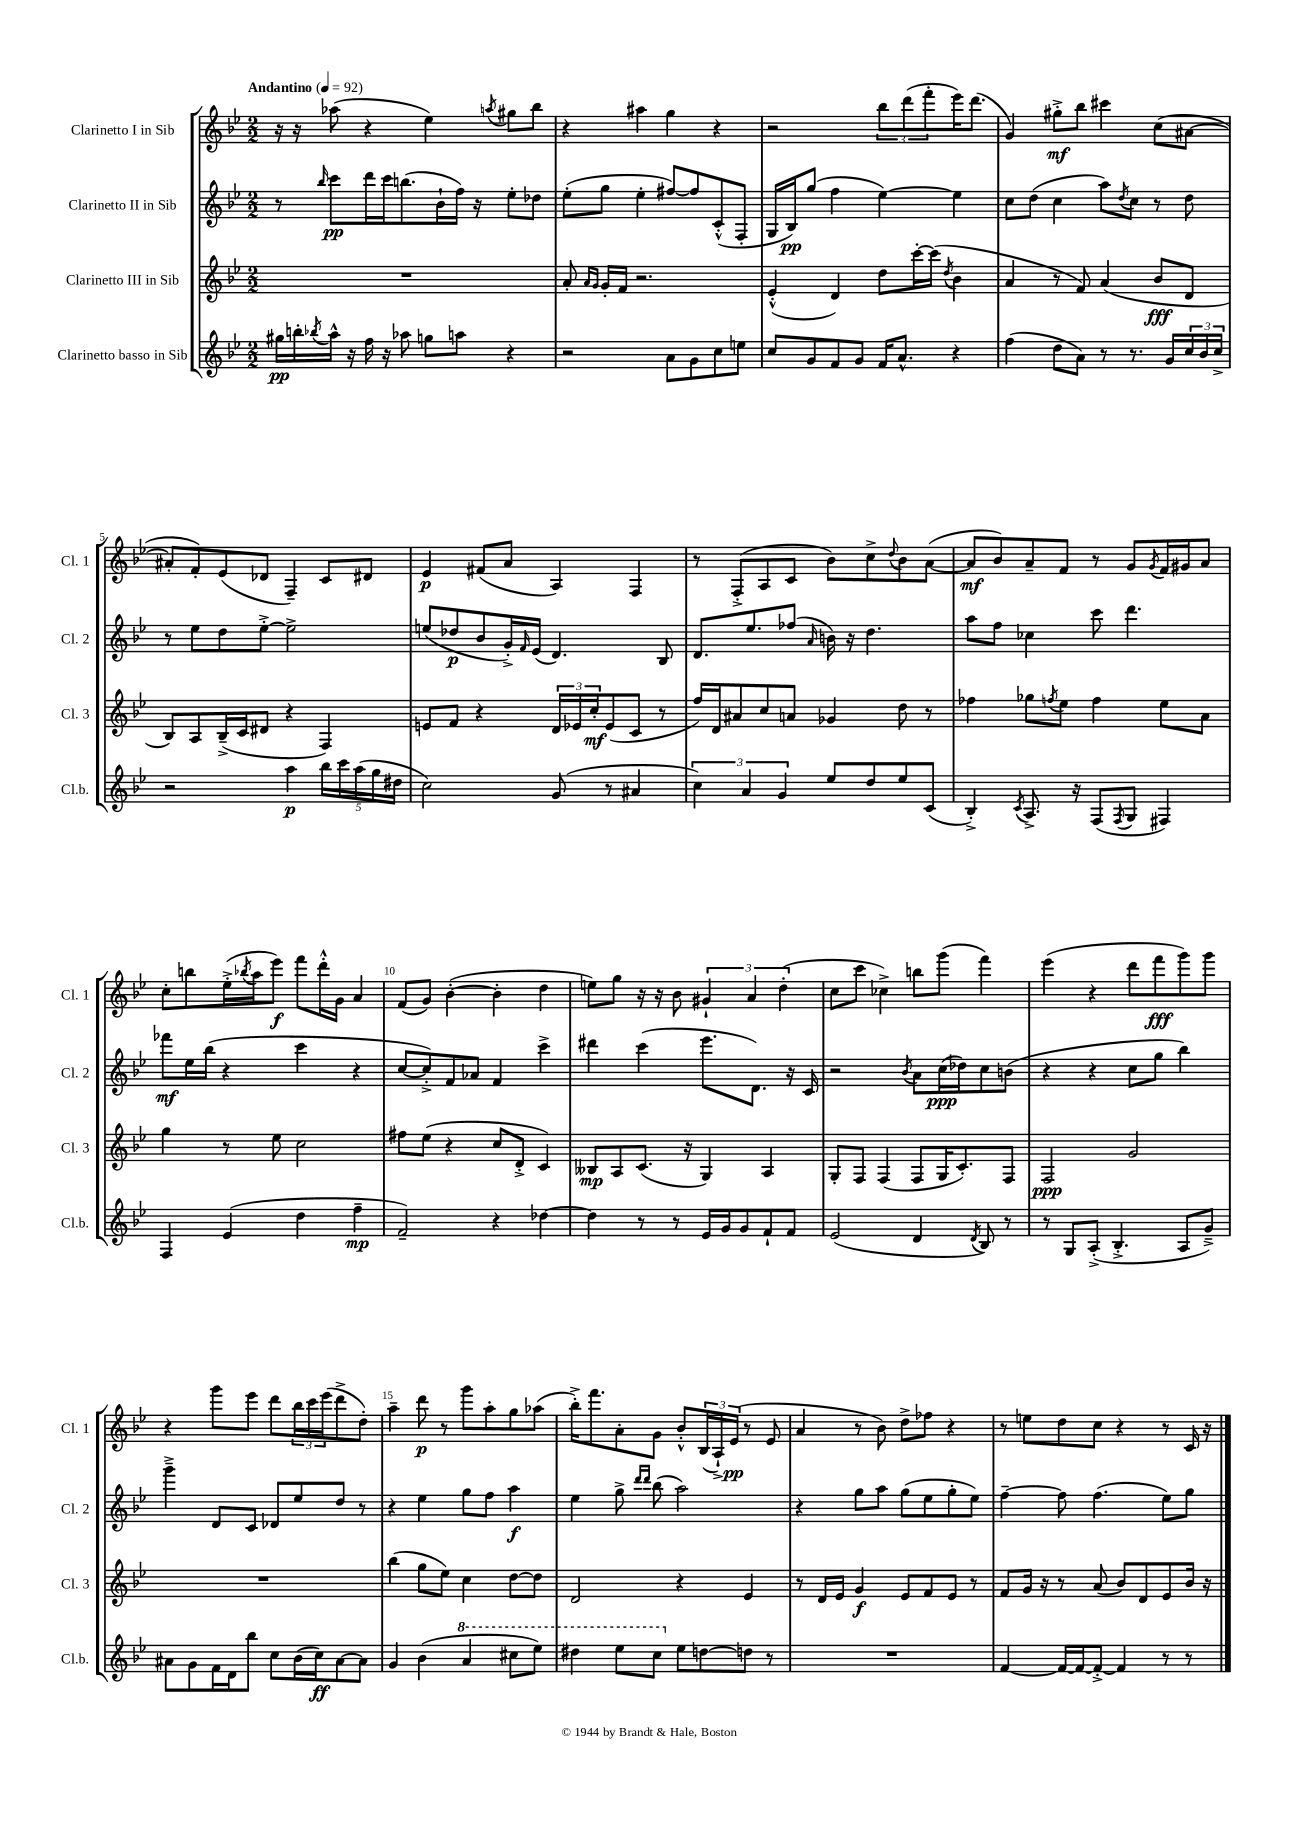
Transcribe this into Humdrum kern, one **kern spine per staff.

**kern	**dynam	**kern	**dynam	**kern	**dynam	**kern	**dynam
*part4	*part4	*part3	*part3	*part2	*part2	*part1	*part1
*staff4	*staff4	*staff3	*staff3	*staff2	*staff2	*staff1	*staff1
*I"Clarinetto basso in Sib	*	*I"Clarinetto III in Sib	*	*I"Clarinetto II in Sib	*	*I"Clarinetto I in Sib	*
*I'Cl.b.	*	*I'Cl. 3	*	*I'Cl. 2	*	*I'Cl. 1	*
*clefG2	*	*clefG2	*	*clefG2	*	*clefG2	*
*k[b-e-]	*	*k[b-e-]	*	*k[b-e-]	*	*k[b-e-]	*
*M2/2	*	*M2/2	*	*M2/2	*	*M2/2	*
*MM92	*	*MM92	*	*MM92	*	*MM92	*
=1	=1	=1	=1	=1	=1	=1	=1
!	!	!	!	!	!	!LO:TX:a:B:t=Andantino	!
16gg#X\LL	pp	1r	.	8r	.	16r	.
16bbn'\	.	.	.	.	.	16r	.
8qbb-X/	.	.	.	16qqbb-/	.	.	.
16aa^^\JJ	.	.	.	8ccc\L	pp	(8aa-X\	.
16r	.	.	.	.	.	.	.
16ff\	.	.	.	16ddd\L	.	4r	.
16r	.	.	.	16ccc\J	.	.	.
8aa-X\	.	.	.	(8.bbn\	.	.	.
8ggn\L	.	.	.	.	.	4ee-\)	.
.	.	.	.	16b-`\L	.	.	.
8aan\J	.	.	.	16ff\JJ)	.	.	.
.	.	.	.	16r	.	.	.
.	.	.	.	.	.	8qaan/	.
4r	.	.	.	8ee-'\L	.	8gg#X\L	.
.	.	.	.	8dd-X\J	.	8bb-\J	.
=2	=2	=2	=2	=2	=2	=2	=2
2r	.	8a'/	.	(8ee-'\L	.	4r	.
.	.	16qqa/LL	.	.	.	.	.
.	.	16qqg/JJ	.	.	.	.	.
.	.	16g'/LL	.	8gg\J	.	.	.
.	.	16f/JJ	.	.	.	.	.
.	.	2.r	.	4ee-'\	.	4aa#X\	.
8a\L	.	.	.	[8ff#X/L)	.	4gg\	.
8g\	.	.	.	8ff#/]	.	.	.
8cc\	.	.	.	(8c'^^/	.	4r	.
8een\J	.	.	.	8F'/J	.	.	.
=3	=3	=3	=3	=3	=3	=3	=3
8cc/L	.	(4e-'^^/	.	16G/LL	.	2r	.
.	.	.	.	16B-/J)	pp	.	.
8g/	.	.	.	(8gg/J	.	.	.
8f/	.	4d/)	.	4ff\	.	.	.
8g/J	.	.	.	.	.	.	.
16f/KL	.	8dd\L	.	[4ee-\)	.	12bb-\L	.
8.a^^/J	.	.	.	.	.	.	.
.	.	.	.	.	.	(12ddd\	.
.	.	[16ccc'\L	.	.	.	.	.
.	.	.	.	.	.	12fff'\	.
.	.	(16ccc\JJ]	.	.	.	.	.
.	.	8qdd/	.	.	.	.	.
4r	.	4b-\	.	4ee-\]	.	16eee-\K)	.
.	.	.	.	.	.	(8.ddd\J	.
=4	=4	=4	=4	=4	=4	=4	=4
(4ff\	.	4a/	.	8cc\L	.	4g/)	.
.	.	.	.	(8dd\J	.	.	.
8dd\L	.	8r	.	4cc\	.	8gg#X'^\L	mf
8a\J)	.	8f/)	.	.	.	8bb-\J	.
8r	.	(4a/	.	8aa\L)	.	4ccc#X\	.
.	.	.	.	8qdd/	.	.	.
8.r	.	.	.	8cc\J	.	.	.
.	.	8b-/L	fff	8r	.	(8cc\L	.
16g/LL	.	.	.	.	.	.	.
24cc/	.	8d/J	.	8dd\	.	[8a#X\J	.
24b-/	.	.	.	.	.	.	.
24cc^/JJ	.	.	.	.	.	.	.
!!LO:LB:g=z
=5	=5	=5	=5	=5	=5	=5	=5
2r	.	8B-/L)	.	8r	.	8a#X'/L]	.
.	.	8A/	.	8ee-\L	.	8f'/)	.
.	.	(16B-~^/L	.	8dd\	.	(8e-/	.
.	.	16c/J	.	.	.	.	.
.	.	8d#X/J	.	[8ee-'^\J	.	8d-X/J	.
4aa\	p	4r	.	2ee-^\]	.	4F~/)	.
20bb-\LL	.	4F/)	.	.	.	8c/L	.
20ccc\	.	.	.	.	.	.	.
(20aa\	.	.	.	.	.	.	.
.	.	.	.	.	.	8d#X/J	.
20gg\	.	.	.	.	.	.	.
20dd#X\JJ	.	.	.	.	.	.	.
=6	=6	=6	=6	=6	=6	=6	=6
2cc\)	.	8en/L	.	(8een/L	.	4e-/	p
.	.	8f/J	.	8dd-X/	p	.	.
.	.	4r	.	8b-/	.	(8f#X/L	.
.	.	.	.	16g'^/L)	.	8a/J	.
.	.	.	.	16qqf/	.	.	.
.	.	.	.	(16e-/JJ	.	.	.
(8g/	.	24d/LL	.	4.d/)	.	4A/)	.
.	.	24e-X/	.	.	.	.	.
.	.	24cc'/J	mf	.	.	.	.
8r	.	(8e-/	.	.	.	.	.
4a#X/	.	8c/J	.	.	.	4F/	.
.	.	8r	.	8B-/	.	.	.
=7	=7	=7	=7	=7	=7	=7	=7
6cc\)	.	16ff/LL)	.	8.d/L	.	8r	.
.	.	16d/J	.	.	.	.	.
.	.	8a#X/	.	.	.	(8F'^/L	.
6a/	.	.	.	.	.	.	.
.	.	.	.	8.ee-/	.	.	.
.	.	8cc/	.	.	.	8A/	.
6g/	.	.	.	.	.	.	.
.	.	8an/J	.	(8ff-X/J	.	8c/J	.
.	.	.	.	16qqa/	.	.	.
8ee-/L	.	4g-X/	.	16bn\)	.	8b-\L)	.
.	.	.	.	16r	.	.	.
8dd/	.	.	.	4.dd\	.	8cc^\	.
.	.	.	.	.	.	8qqdd/	.
8ee-/	.	8dd\	.	.	.	8b-\	.
(8c/J	.	8r	.	.	.	([8a\J	.
=8	=8	=8	=8	=8	=8	=8	=8
4B-'^/)	.	4ff-X\	.	8aa\L	.	8a/L]	mf
.	.	.	.	8ff\J	.	8b-/)	.
8qc/	.	.	.	.	.	.	.
8.A^/	.	8gg-X\L	.	4cc-X\	.	8a~/	.
.	.	8qffn/	.	.	.	.	.
.	.	8ee-\J	.	.	.	8f/J	.
16r	.	.	.	.	.	.	.
(8F/L	.	4ff\	.	8ccc\	.	8r	.
8qF/	.	.	.	.	.	.	.
8G/J	.	.	.	4.ddd\	.	8g/L	.
.	.	.	.	.	.	8qg/	.
4F#X/)	.	8ee-\L	.	.	.	16f/L	.
.	.	.	.	.	.	16g#X/J	.
.	.	8a\J	.	.	.	8a/J	.
!!LO:LB:g=z
=9	=9	=9	=9	=9	=9	=9	=9
4F/	.	4gg\	.	8fff-X\L	mf	8cc'\L	.
.	.	.	.	16ee-\L	.	8bbn\	.
.	.	.	.	(16bb-\JJ	.	.	.
(4e-/	.	8r	.	4r	.	(16ee-'^\L	.
.	.	.	.	.	.	8qbb-X/	.
.	.	.	.	.	.	16aa\J	.
.	.	8ee-\	.	.	.	8eee-\J)	f
4dd\	.	2cc\	.	4ccc\	.	8fff\L	.
.	.	.	.	.	.	16ddd'^^\L	.
.	.	.	.	.	.	16g\JJ	.
4ff~\	mp	.	.	4r	.	4a/	.
=10	=10	=10	=10	=10	=10	=10	=10
2f~/)	.	8ff#X\L	.	[8cc/L	.	(8f/L	.
.	.	(8ee-\J	.	8cc'^/])	.	8g/J)	.
.	.	4r	.	8f/	.	([4b-'\	.
.	.	.	.	8a-X/J	.	.	.
4r	.	8cc/L	.	4f/	.	4b-'\]	.
.	.	8d'^/J	.	.	.	.	.
[4dd-X\	.	4c/)	.	4ccc^\	.	4dd\	.
=11	=11	=11	=11	=11	=11	=11	=11
4dd-\]	.	8B--X/L	mp	4ddd#X\	.	8een\L)	.
.	.	8A/	.	.	.	8gg\J	.
8r	.	(8.c/J	.	(4ccc\	.	16r	.
.	.	.	.	.	.	16r	.
8r	.	.	.	.	.	8b-\	.
.	.	16r	.	.	.	.	.
16e-/LL	.	4G/)	.	8.eee-\L	.	6g#X`/	.
16g/J	.	.	.	.	.	.	.
8g/	.	.	.	.	.	.	.
.	.	.	.	.	.	6a/	.
.	.	.	.	8.d\J)	.	.	.
8f`/	.	4A/	.	.	.	.	.
.	.	.	.	.	.	(6dd'\	.
8f/J	.	.	.	16r	.	.	.
.	.	.	.	16c/	.	.	.
=12	=12	=12	=12	=12	=12	=12	=12
(2e-/	.	8G'/L	.	2r	.	8cc\L	.
.	.	8F/J	.	.	.	8ccc\J	.
.	.	(4F/	.	.	.	4cc-X^\)	.
.	.	.	.	8qb-/	.	.	.
4d/	.	8F/L	.	8a\L	.	8bbn\L	.
.	.	16G/K	.	(16cc\L	ppp	(8ggg\J	.
.	.	8.c'/)	.	16dd-X\J)	.	.	.
8qd/	.	.	.	.	.	.	.
8B-/)	.	.	.	8cc\	.	4fff\)	.
8r	.	8F/J	.	(8bn\J	.	.	.
=13	=13	=13	=13	=13	=13	=13	=13
8r	.	2F/	ppp	4r	.	(4eee-\	.
8G/L	.	.	.	.	.	.	.
(8A'^/J	.	.	.	4r	.	4r	.
4.B-'^/	.	.	.	.	.	.	.
.	.	2g/	.	8cc\L	.	8ddd\L	.
.	.	.	.	8gg\J	.	8fff\	fff
8A/L	.	.	.	4bb-\)	.	8ggg\)	.
8g~^/J)	.	.	.	.	.	8ggg\J	.
!!LO:LB:g=z
=14	=14	=14	=14	=14	=14	=14	=14
8a#X\L	.	1r	.	4ggg~^\	.	4r	.
8g\	.	.	.	.	.	.	.
16f\L	.	.	.	8d/L	.	8ggg\L	.
16d\J	.	.	.	.	.	.	.
8bb-\J	.	.	.	8c/J	.	8eee-\J	.
8cc\L	.	.	.	8d-X/L	.	8ddd\L	.
(16b-\L	.	.	.	8ee-/	.	24bb-\L	.
.	.	.	.	.	.	24ccc\	.
16cc\J)	ff	.	.	.	.	.	.
.	.	.	.	.	.	(24eee-\J	.
[8a#\	.	.	.	8dd/J	.	8ddd^\	.
8a#\J]	.	.	.	8r	.	8dd'\J)	.
=15	=15	=15	=15	=15	=15	=15	=15
4g/	.	(4bb-\	.	4r	.	4aa~\	.
(4b-\	.	8gg\L	.	4ee-\	.	8ddd\	p
.	.	8ee-\J)	.	.	.	8r	.
*8va	*	*	*	*	*	*	*
4aa/	.	4cc\	.	8gg\L	.	8ggg\L	.
.	.	.	.	8ff\J	.	8aa'\	.
8ccc#X\L	.	[8dd\L	.	4aa\	f	8gg\	.
8eee-\J)	.	8dd\J]	.	.	.	(8aa-X\J	.
=16	=16	=16	=16	=16	=16	=16	=16
4ddd#X\	.	2d/	.	4ee-\	.	16bb-'^\KL)	.
.	.	.	.	.	.	8.fff\	.
8eee-\L	.	.	.	8gg^\	.	8a'\	.
.	.	.	.	16qqddd/LL	.	.	.
.	.	.	.	16qqddd/JJ	.	.	.
8ccc\J	.	.	.	(8bb-\	.	8g\J	.
*X8va	*	*	*	*	*	*	*
8ee-\L	.	4r	.	2aa\)	.	8b-'^^/L	.
[8ddn\	.	.	.	.	.	(24B-/L	.
.	.	.	.	.	.	24A`^/)	.
.	.	.	.	.	.	(24e-/JJ	pp
8ddn\J]	.	4e-/	.	.	.	8r	.
8r	.	.	.	.	.	8e-/	.
=17	=17	=17	=17	=17	=17	=17	=17
1r	.	8r	.	4r	.	4a/	.
.	.	16d/LL	.	.	.	.	.
.	.	16e-/JJ	.	.	.	.	.
.	.	4g/	f	8gg\L	.	8r	.
.	.	.	.	8aa\J	.	8b-\)	.
.	.	8e-/L	.	(8gg\L	.	8dd^\L	.
.	.	8f/	.	8ee-\	.	8ff-X\J	.
.	.	8e-/J	.	8gg'\	.	4r	.
.	.	8r	.	8ee-\J)	.	.	.
=18	=18	=18	=18	=18	=18	=18	=18
[4f/	.	8f/L	.	[4ff~\	.	8r	.
.	.	16g/Jk	.	.	.	8een\L	.
.	.	16r	.	.	.	.	.
16f/LL_	.	8r	.	8ff\]	.	8dd\	.
16f/J_	.	.	.	.	.	.	.
8f'^/J_	.	(8a/	.	(4.ff\	.	8cc\J	.
4f/]	.	8b-/L)	.	.	.	4r	.
.	.	8d/	.	.	.	.	.
8r	.	8e-/	.	8ee-\L)	.	8r	.
8r	.	16b-/Jk	.	8gg\J	.	16c/	.
.	.	16r	.	.	.	16r	.
==	==	==	==	==	==	==	==
*-	*-	*-	*-	*-	*-	*-	*-
